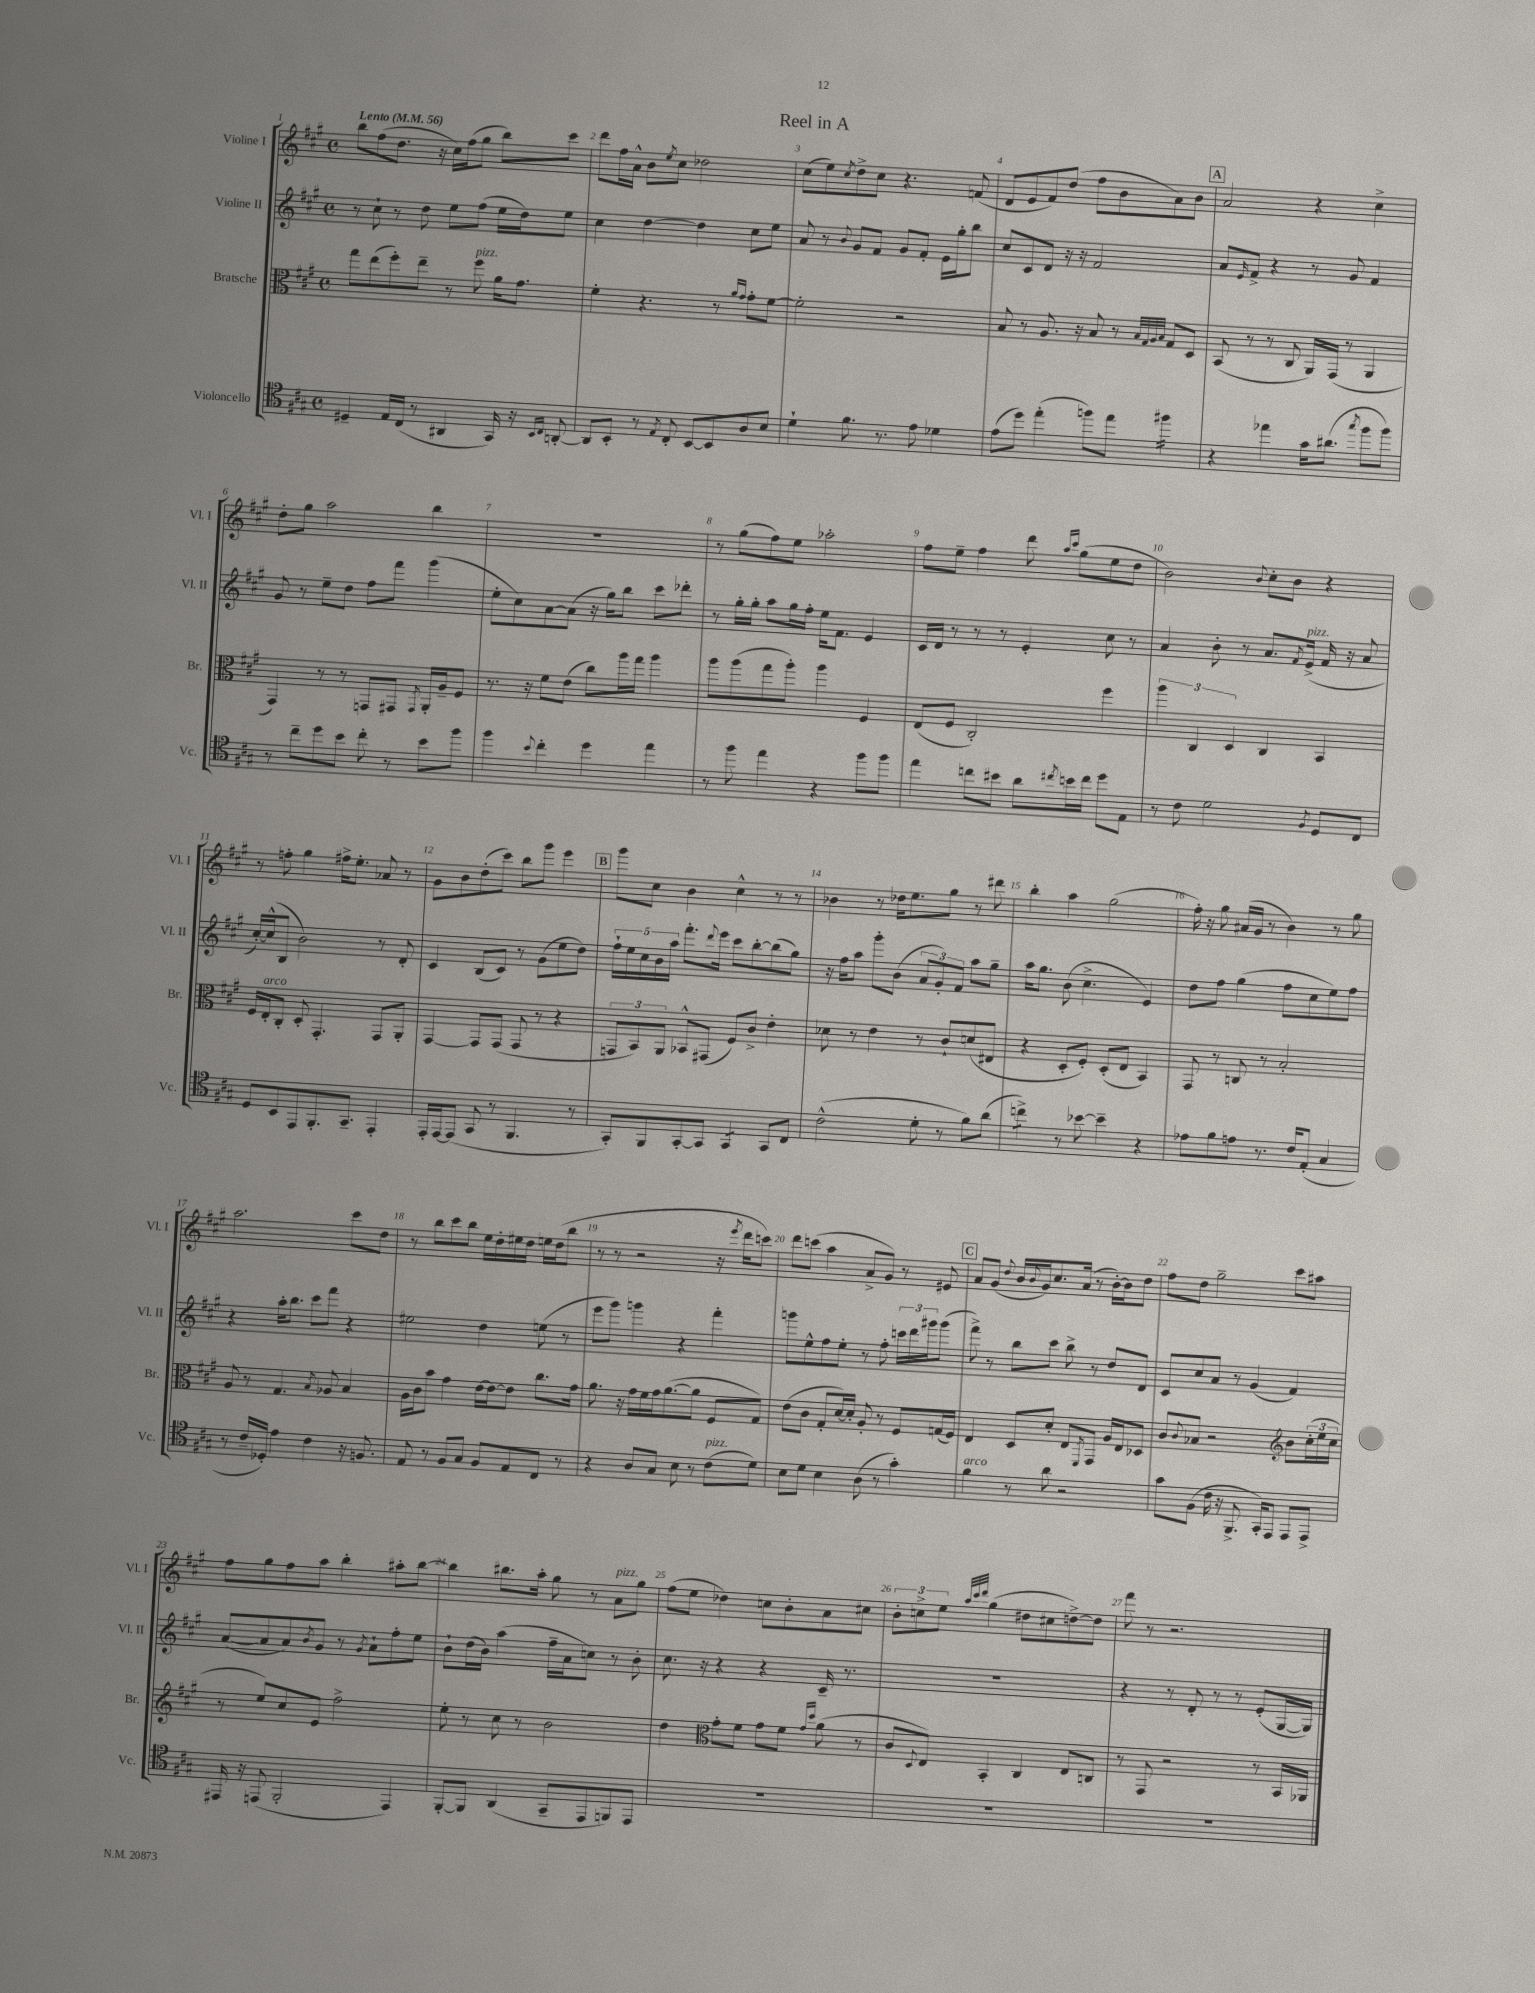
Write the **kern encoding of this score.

**kern	**kern	**kern	**kern
*staff4	*staff3	*staff2	*staff1
*clefC4	*clefC3	*clefG2	*clefG2
*k[f#c#g#]	*k[f#c#g#]	*k[f#c#g#]	*k[f#c#g#]
*M4/4	*M4/4	*M4/4	*M4/4
*met(c)	*met(c)	*met(c)	*met(c)
*MM56	*MM56	*MM56	*MM56
4D#~	8gg#	8r	8bb
.	(8ee	8cc#`	(8ff#
16E	8ff#')	8r	8.dd
(16C#	.	.	.
8r	8ee~	8dd	.
.	.	.	16r
4AA#	8r	8ee	16cc#)
.	.	.	(16ff#
.	8ff#	(8ff#	8gg#
16GG#)	16a	16ee	8bb)
16r	8.g#	16dd)	.
16qqBB	.	.	.
16qqC#	.	.	.
[8AA'	.	8ee	8ccc#
=	=	=	=
8AA]	4f#'	4cc#	8ddd
8BB'	.	.	16ff#
.	.	.	16a^^
8r	4.r	[4dd	8b
8qE	.	.	8qee
8C#'	.	.	8cc#
[8BB	.	4dd]	2dd-
8BB]	8r	.	.
.	16qqa	.	.
.	16qqg#	.	.
8A	8g#'	8cc#	.
8B	[8f#	8ee	.
=	=	=	=
4d`	2f#']	8a	(8cc#
.	.	8r	8ee)
.	.	8qqb	8qcc#
8.f#	.	8g#	8dd^
.	.	8f#	8cc#
8.r	.	.	.
.	2r	8g#	4.r
8e	.	8f#'	.
4d-	.	16e	.
.	.	16gg#'	.
.	.	8bb	(8f
=	=	=	=
(8e	8B	8cc#	8d
8dd)	8r	8c#	8e
(4ee'	8.A	8d	8f#)
.	.	16r	(8dd
.	16r	16r	.
8ff)	8B	2f#	8ff#
8ee	8r	.	8b
.	32qqB	.	.
.	32qqG#	.	.
.	32qqA	.	.
.	32qqB	.	.
4ff#	8G#	.	8a)
.	8D	.	8b
=	=	=	=
4r	(8BB	8a	2a
.	.	16qqe	.
.	8r	8f#^	.
4ee-	8r	4r	.
.	8C#	.	.
16g#	16AA)	8r	4r
(8.a#	(16GG#	.	.
.	8r	8g#	.
8qgg#	.	.	.
8ff#	4AA	4f#	4cc#^
8ff#)	.	.	.
=	=	=	=
8r	4GG#)	8g#	8dd'
8cc#~	.	8r	8gg#
8dd	8r	8ee~	2aa
8b	8r	8dd	.
8cc#'	8GG	8ff#	.
8r	8GG#	8fff#	.
.	8qGG#	.	.
8b	16AA'	(4ggg#	4bb
.	16A~	.	.
8ff#	8F#	.	.
=	=	=	=
4ff#	8.r	8ee'	1r
.	.	8cc#)	.
.	16r	.	.
8qqb	.	.	.
4cc#'	8f#	[8a	.
.	(8e	(8a]	.
4dd	8cc#)	16r	.
.	.	16gg#)	.
.	16aa	8bb	.
.	16gg#	.	.
4ee	4aa	8ccc#	.
.	.	8ddd-'	.
=	=	=	=
8r	8aa	8r	8r
8ff#	(8aa	16gg#'	(8gg#
.	.	16gg#'	.
4ee	8gg#	8aa	8ff#)
.	8aa')	16gg#	8ee
.	.	16ff#'	.
4r	4aa	16ee	2aa-'
.	.	8.f#	.
8ff#	4F#	4e	.
8ff#	.	.	.
=	=	=	=
4ee	(8E	16c#	8ff#
.	.	16d	.
.	8F#	8r	8ee~
8cc	2C#')	8r	4ff#
8b#	.	8r	.
8a	.	4e'	8ddd
.	.	.	16qqaa
8qcc#	.	.	16qqccc#
16b	.	.	(8gg#
16cc#	.	.	.
8dd	4ff#	8cc#	8ee
8E	.	8r	8dd
=	=	=	=
8r	6aa	4a	2b)
8c#	.	.	.
.	6C#	.	.
2d	.	8b'	.
.	6D	.	.
.	.	8r	.
.	.	.	8qqb
.	4C#	8.a	8cc#'
.	.	.	8b
.	.	8qf#	.
.	.	(16e^	.
8qF#	.	.	.
8D	4BB	16f#	4r
.	.	16r	.
8C#	.	8a	.
=	=	=	=
8D	16F#	[16cc#')	8r
.	16E'	(16cc#^^]	.
8BB	8C#'	8B	8ff'
8EE	8D'	2b)	4gg#
8.FF#'	4.GG#'	.	.
.	.	.	16ff#^
8.GG#~	.	.	8.ee'
4EE'	8GG#	8r	8a-
.	8AA'	8d'	8r
=	=	=	=
16EE'	[4GG#	4c#	8g#
[16EE	.	.	.
(8EE]	.	.	8b
8GG#	8GG#]	(8B	(8dd'
8r	(8GG#	8c#)	8ccc#)
4.FF#	8GG#	8r	8bb
.	8r	(8g#	8ggg#
.	4r	8ee	4eee
8r	.	8dd)	.
=	=	=	=
8GG#')	12GG	20ff#`	8ggg#
.	.	20ee	.
.	12BB)	.	.
.	.	20cc#	.
8FF#	.	.	8cc#
.	.	20b	.
.	12AA	.	.
.	.	20aa	.
[8GG#'	8BB-^^	8.fff#'	4b
8GG#]	(8GG#	.	.
.	.	8qqddd	.
.	.	16eee	.
4GG#	8F#)	8ccc#	4cc#^^
.	8c#^	[8bb'	.
8GG#	4e'	(8bb]	8r
8C#	.	8gg#)	8r
=	=	=	=
(2c#^^	8d-	16r	4b-
.	.	16ff#	.
.	8r	8aa	.
.	4e	8ggg#'	8r
.	.	(8b	16dd-
.	.	.	8.ee
8d'	8r	12a	.
.	.	12g#')	.
8r	8c#`	.	8gg#
.	.	12f#	.
8f#)	(8d	8aa	8r
(8a	8E#	8gg#~	8ddd#
=	=	=	=
4cc^)	4r	16aa	4bb'
.	.	8.gg#	.
8r	8D'	(8b	4aa
[8b-	8F#')	4.cc#^	.
4b-~]	(8D'	.	(2gg#
.	8E	.	.
4r	4BB)	4e)	.
=	=	=	=
8e-	8GG#	8dd	16ff#')
.	.	.	16r
8f#	8r	8ff#	8gg#
8e	8C	(4gg#	(16a#
.	.	.	16g#
8.r	8r	.	8r
.	2B'	8ff#	4b)
16c#	.	.	.
(8E'	.	8cc#	.
4G#	.	8ee)	8r
.	.	8ff#	8gg#
=	=	=	=
8r	8A	4r	2.aa
16c#~	8r	.	.
16D-')	.	.	.
4e	4.G#	16aa'	.
.	.	8.bb	.
4c#	.	8ccc#	.
.	8qB	.	.
.	8A-	8fff#	.
16r	4B	4r	8ccc#
8.F	.	.	.
.	.	.	8dd
=	=	=	=
8E	16A	2ee#	8r
.	16c#	.	.
8r	8b	.	8bb
8F#	4g#	.	8ccc#
8G#	.	.	8bb
8F#	[16e	4dd	16ee
.	16e_	.	16dd'
8E	8e]	.	16ee#
.	.	.	16dd
8C#	8.cc#	(8ee	16ee
.	.	.	(16dd
8r	.	8r	8bb
.	16g#	.	.
=	=	=	=
4r	8.a	8eee	8r
.	.	8ggg#)	8r
.	16r	.	.
8A	16g#	4ggg	2r
.	16f#	.	.
8G#	16g#	.	.
.	([8.a	.	.
8B	.	4r	.
8r	8a]	.	.
(8c#	8F#	4fff#'	16r
.	.	.	8qeee
.	.	.	16ddd
8d)	8G#)	.	8ccc)
=	=	=	=
8B	(8e	8ggg	8ddd
8d	8c#	8ee^^	(8ccc
4B	8G#'	8ff#	4aa
.	[16d)	8ee'	.
.	16d']	.	.
(8A	8A'	8r	8a^
8r	8r	8ff#'	8g#)
4g#')	8F#	24ccc	8r
.	.	24ddd	.
.	.	24ggg#	.
.	(16G	(8ggg#	8e#
.	16F#)	.	.
=	=	=	=
4f#	4E	8fff#^)	8a
.	.	8r	(8g#
.	.	.	8qqdd
8r	8D	8bb	16b
.	.	.	8qqb
.	.	.	16g#)
8a	8d'	8ccc#	8.cc#
2r	8E	8bb^	.
.	.	.	(16a
.	8qFF#	.	.
.	8GG#	8r	8r
.	16A	8dd	[16b')
.	16E	.	16b]
.	8D-	8d	8dd
=	=	=	=
8g#	8c#	8c#	8ff#
.	8qqc#	.	.
(8F#	8B-	8cc#	8dd
16c#	2r	8a	2gg#~
16r	.	.	.
8.FF#^	.	8r	.
.	.	(4g#	.
16GG#')	.	.	.
8EE	.	.	.
*	*clefG2	*	*
8EE	8b	4f#)	8ccc#
8EE^	(24cc#'	.	8aa#
.	24ee	.	.
.	24cc#	.	.
=	=	=	=
16EE#	8r	([8a	8ff#
16r	.	.	.
(8EE	8ee)	8a]	8gg#
2FF#'	8cc#	8a)	8ff#
.	.	8qb	.
.	8e	8g#	8aa
.	2ff#^	8r	4bb'
.	.	8qg#	.
.	.	8a`	.
4EE)	.	8ff#'	8aa#'
.	.	8ee	[8bb
=	=	=	=
[8FF#'	8ee'	8b`	4bb]
8FF#]	8r	(16dd	.
.	.	16b)	.
(4AA	8cc#	(4aa	8.bb#
.	8r	.	.
.	.	.	16aa'
8GG#~	2b	16ff#~	8gg#
.	.	16a	.
8EE	.	8cc)	8r
8FF)	.	8r	8a
8EE	.	8b'	8gg#
=	=	=	=
1r	4dd	8.cc#	(8ff#
.	.	.	8ee
.	.	16r	.
*	*clefC3	*	*
.	8g#'	4r	4dd-)
.	8f#	.	.
.	8g#	4r	8cc
.	8f#	.	8b'
.	16qqg#	.	.
.	16qqdd	.	.
.	(8a	16c#~	8a
.	.	8.r	.
.	8r	.	8cc#
=	=	=	=
1r	8c#	1r	12b'
.	.	.	12cc^
.	8qqD	.	.
.	8E)	.	.
.	.	.	12ee
.	.	.	32qqaa
.	.	.	32qqccc#
.	.	.	32qqddd
.	4BB'	.	(4gg#
.	4C#	.	8dd#
.	.	.	8cc#
.	8E	.	[8dd^)
.	8C	.	8dd]
=	=	=	=
1r	8r	4r	8fff#
.	8GG#	.	8r
.	2r	8r	2.r
.	.	8d'	.
.	.	8r	.
.	.	8r	.
.	8r	(8e'	.
.	16BB	[16G#	.
.	16AA-	16G#])	.
==	==	==	==
*-	*-	*-	*-
